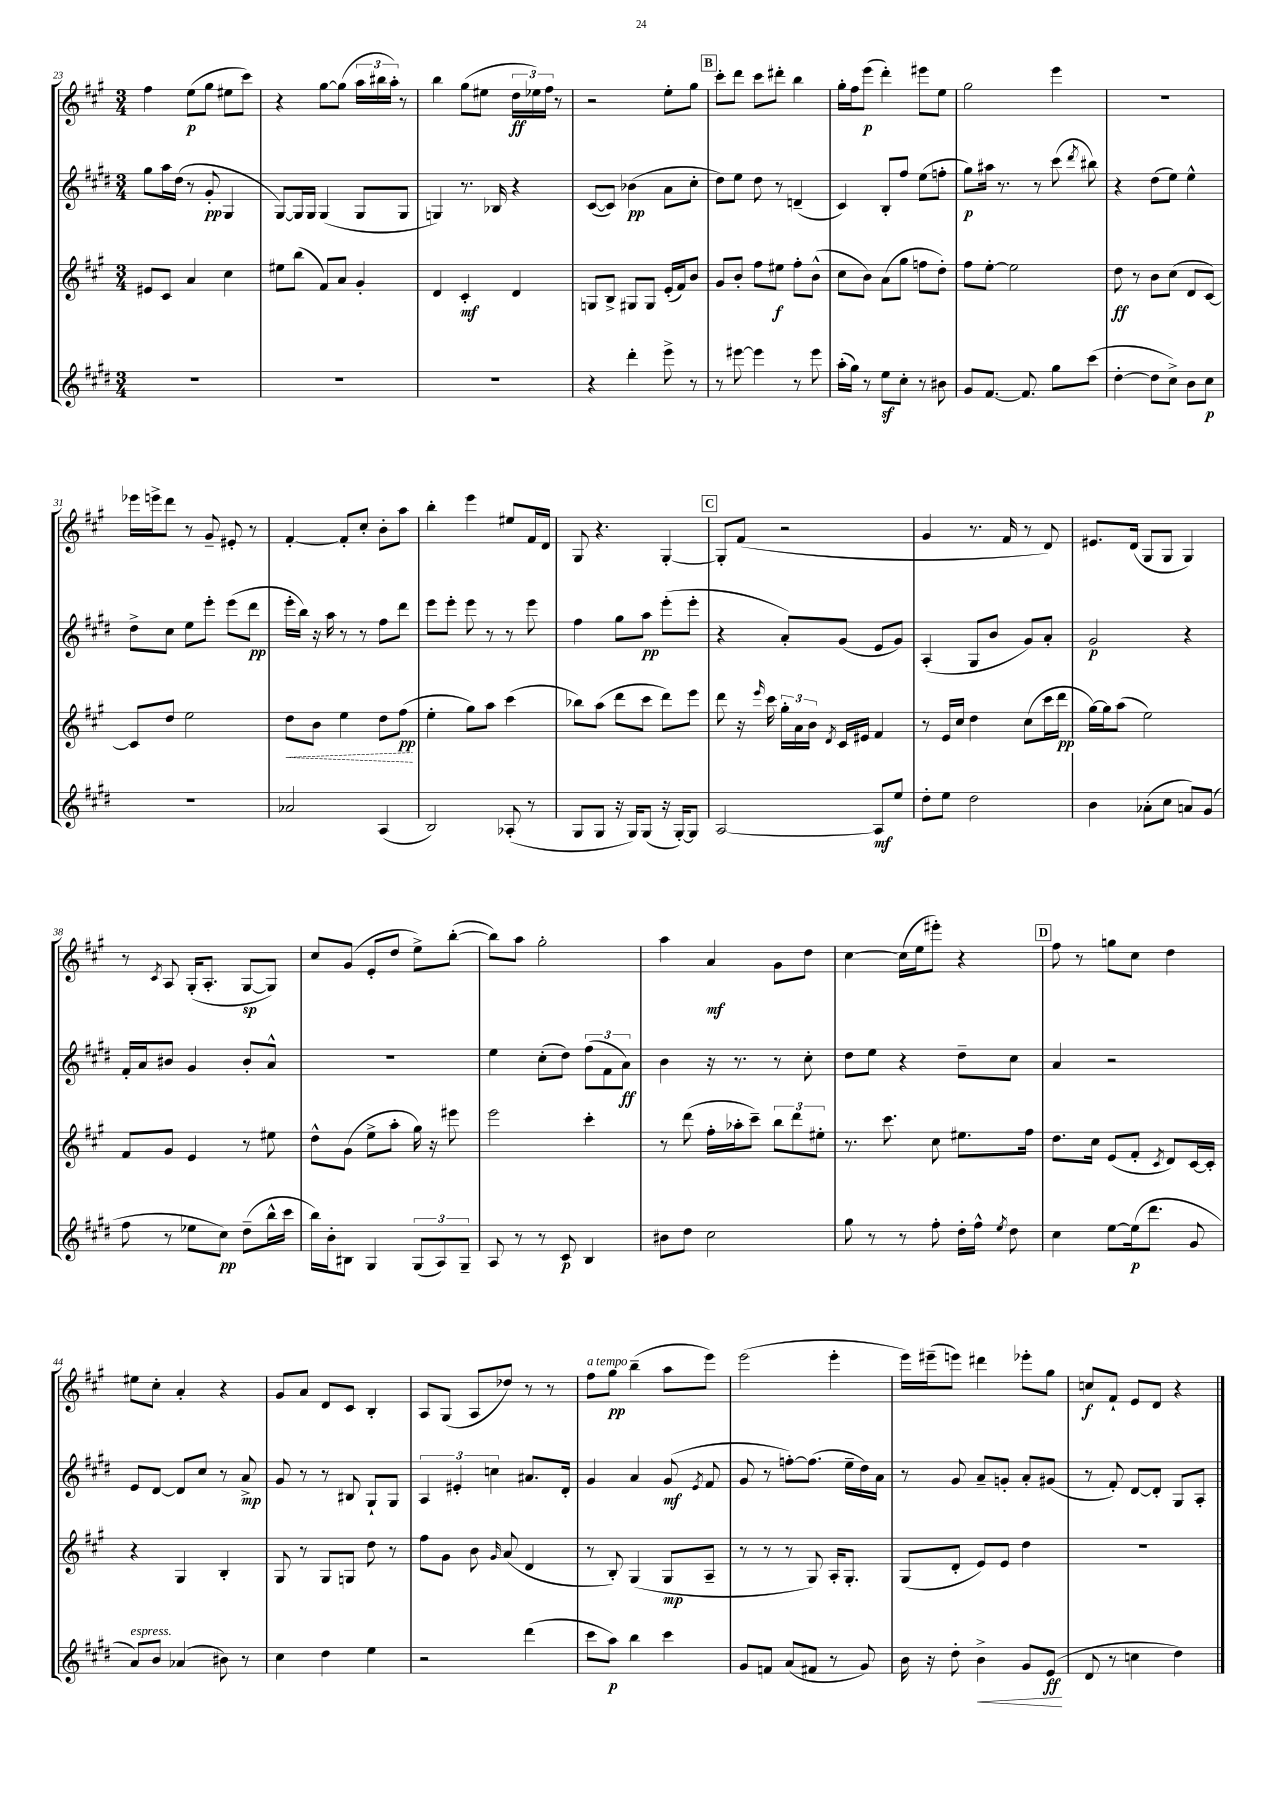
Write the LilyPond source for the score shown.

<<
\new StaffGroup <<
\new Staff = "s0" {
    \clef treble \key a \major \numericTimeSignature \time 3/4
    \autoBeamOff fis''4 e''8[\p( gis''8] eis''8[ cis'''8]) |
    r4 gis''8[~ gis''8]( \tuplet 3/2 { a''16[ bis''16 a''16]-.) } r8 |
    b''4 gis''8[( eis''8] \tuplet 3/2 { d''16[\ff ees''16) fis''16] } r8 |
    r2 e''8[-. gis''8] |
    \mark \markup { \box "B" } cis'''8[-. d'''8] cis'''8[ dis'''8]-. b''4 |
    gis''16[-. fis''16 e'''8]\p( d'''4-.) eis'''8[ e''8] |
    gis''2 e'''4 |
    R2. |
    ees'''16[ e'''16-> d'''8] r8 gis'8-- eis'8-. r8 |
    fis'4~-. fis'8[-. cis''8]-. b'8[-. a''8] |
    b''4-. e'''4 eis''8[ fis'16 d'16] |
    gis8 r4. gis4~-. |
    \mark \markup { \box "C" } gis8[-. fis'8]( r2 |
    gis'4 r8. fis'16 r8 d'8) |
    eis'8.[ d'16]( gis8[ gis8] gis4) |
    r8 \acciaccatura { cis'8 } a8 gis16[-.( a8.]-. gis8[~\sp gis8]) |
    cis''8[ gis'8]( e'8[-. d''8] e''8[->) b''8]~-.( |
    b''8[) a''8] gis''2-. |
    a''4 a'4\mf gis'8[ d''8] |
    cis''4~ cis''16[( e''16 eis'''8]-.) r4 |
    \mark \markup { \box "D" } fis''8 r8 g''8[ cis''8] d''4 |
    eis''8[ cis''8]-. a'4-. r4 |
    gis'8[ a'8] d'8[ cis'8] b4-. |
    a8[ gis8]( a8[ des''8]) r8 r8 |
    fis''8[^\markup { \italic "a tempo" } gis''8]\pp b''4--( a''8[ e'''8]) |
    e'''2( e'''4-. |
    e'''16[) eis'''16--( e'''8]) dis'''4 ees'''8[-. gis''8] |
    c''8[\f fis'8]-! e'8[ d'8] r4 \bar "|." |
}
\new Staff = "s1" {
    \clef treble \key e \major \numericTimeSignature \time 3/4
    \autoBeamOff gis''8[ a''16 dis''16]( r8 gis'8-.\pp gis4 |
    gis8[~) gis16 gis16] gis4( gis8[ gis8] |
    g4) r8. bes16 r4 |
    cis'8[~( cis'8]) bes'4\pp( a'8[ cis''8]-. |
    \mark \markup { \box "B" } dis''8[) e''8] dis''8 r8 d'4--( |
    cis'4) b8[-. fis''8] e''8[( f''8]-. |
    gis''8[\p) ais''16] r8. r8 cis'''8( \acciaccatura { dis'''8 } bis''8) |
    r4 dis''8[( e''8]) e''4-^ |
    dis''8[-> cis''8] e''8[ e'''8]-. e'''8[( dis'''8]\pp |
    e'''16[-. b''16]) r16 a''16 r8 r8 fis''8[ dis'''8] |
    e'''8[ e'''8]-. e'''8 r8 r8 e'''8 |
    fis''4 gis''8[ a''8]\pp e'''8[-.( e'''8]-. |
    \mark \markup { \box "C" } r4 a'8[-.) gis'8]( e'8[ gis'8]) |
    a4-.( gis8[ b'8] gis'8[) a'8]-. |
    gis'2\p r4 |
    fis'16[-. a'16 bis'8] gis'4 bis'8[-. a'8]-^ |
    R2. |
    e''4 cis''8[-.( dis''8]) \tuplet 3/2 { fis''8[( fis'8 a'8]\ff) } |
    b'4 r16 r8. r8 cis''8-. |
    dis''8[ e''8] r4 dis''8[-- cis''8] |
    \mark \markup { \box "D" } a'4 r2 |
    e'8[ dis'8]~ dis'8[ cis''8] r8 a'8->\mp |
    gis'8 r8 r8 bis8 gis8[-! gis8] |
    \tuplet 3/2 { a4 eis'4-. c''4 } ais'8.[ dis'16]-. |
    gis'4 a'4 gis'8\mf( \acciaccatura { e'8 } fis'8 |
    gis'8 r8 f''8[~-.) f''8.]( e''16[-- dis''16) a'16] |
    r8 gis'8 a'8[-- g'8]-. a'8[-. gis'8]( |
    r8 fis'8-.) dis'8[~ dis'8]-. gis8[ a8]-. \bar "|." |
}
\new Staff = "s2" {
    \clef treble \key a \major \numericTimeSignature \time 3/4
    \autoBeamOff eis'8[ cis'8] a'4 cis''4 |
    eis''8[ b''8]( fis'8[) a'8] gis'4-. |
    d'4 cis'4-.\mf d'4 |
    g8[ b8]-> gis8[ gis8] e'16[-.( fis'16) b'8] |
    \mark \markup { \box "B" } gis'8[ b'8]-. fis''8[ eis''8]\f fis''8[-. b'8]-^( |
    cis''8[ b'8]) a'8[( gis''8] f''8[ d''8]-.) |
    fis''8[ e''8]~-. e''2 |
    d''8\ff r8 b'8[ cis''8]( d'8[ cis'8]~) |
    cis'8[ d''8] e''2 |
    \once \override Hairpin.style = #'dashed-line d''8[\< b'8] e''4 d''8[ fis''8]\pp\!( |
    e''4-. gis''8[) a''8] cis'''4( |
    bes''8[) a''8]( d'''8[ cis'''8] d'''8[) e'''8] |
    \mark \markup { \box "C" } d'''8 r16 \grace { e'''16 } cis'''16 \tuplet 3/2 { gis''16[-. a'16 b'16] } \acciaccatura { d'8 } cis'16[ eis'16] fis'4 |
    r8 e'16[ cis''16] d''4 cis''8[( cis'''16 d'''16]\pp |
    gis''16[~) gis''16 a''8]( e''2) |
    fis'8[ gis'8] e'4 r8 eis''8 |
    d''8[-^ gis'8]( e''8[-> a''8]-. gis''16) r16 eis'''8 |
    e'''2 cis'''4-. |
    r8 d'''8( fis''16[-. aes''16-. cis'''8]--) \tuplet 3/2 { b''8[ d'''8 eis''8]-. } |
    r8. cis'''8. cis''8 eis''8.[ fis''16] |
    \mark \markup { \box "D" } d''8.[ cis''16] e'8[( fis'8]-. \acciaccatura { cis'8 } d'8[) cis'16~ cis'16]-. |
    r4 gis4 b4-. |
    gis8 r8 gis8[ g8] d''8 r8 |
    fis''8[ gis'8] b'8 \grace { gis'16 } a'8( d'4 |
    r8 b8-.) gis4( gis8[\mp a8]-- |
    r8 r8 r8 gis8) a16[-. gis8.]-. |
    gis8[( d'8]-. e'8[) e'8] d''4 |
    R2. \bar "|." |
}
\new Staff = "s3" {
    \clef treble \key e \major \numericTimeSignature \time 3/4
    \autoBeamOff R2. |
    R2. |
    R2. |
    r4 dis'''4-. e'''8-> r8 |
    \mark \markup { \box "B" } r8 eis'''8~ eis'''4 r8 eis'''8 |
    a''16[-.( gis''16]) r8 e''8[\sf cis''8]-. r8 bis'8 |
    gis'8[ fis'8.]~ fis'8. gis''8[ cis'''8]( |
    dis''4~-. dis''8[ cis''8]->) b'8[ cis''8]\p |
    R2. |
    aes'2 a4( |
    b2) aes8-.( r8 |
    gis8[ gis8] r16 gis16[) gis8]( r16 gis16[~-.) gis8] |
    \mark \markup { \box "C" } a2~ a8[\mf e''8] |
    dis''8[-. e''8] dis''2 |
    b'4 aes'8[-.( cis''8] a'8[) gis'8]( |
    fis''8 r8 ees''8[ cis''8]\pp) dis''8[--( b''16-^ cis'''16] |
    b''16[) b'16-. bis8] gis4 \tuplet 3/2 { gis8[( a8) gis8]-- } |
    a8 r8 r8 cis'8\p b4 |
    bis'8[ dis''8] cis''2 |
    gis''8 r8 r8 fis''8-. dis''16[-. fis''16]-^ \acciaccatura { e''8 } dis''8 |
    \mark \markup { \box "D" } cis''4 e''8[~ e''16\p( dis'''8.] gis'8 |
    a'8[^\markup { \italic "espress." }) b'8] aes'4( bis'8) r8 |
    cis''4 dis''4 e''4 |
    r2 dis'''4( |
    cis'''8[ a''8]\p) b''4 cis'''4 |
    gis'8[ f'8] a'8[( fis'8] r8 gis'8) |
    b'16 r16 dis''8-. b'4->\< gis'8[ e'8]\ff\!( |
    dis'8 r8 c''4 dis''4) \bar "|." |
}
>>
>>
\layout { \context { \Score currentBarNumber = #23 } }
